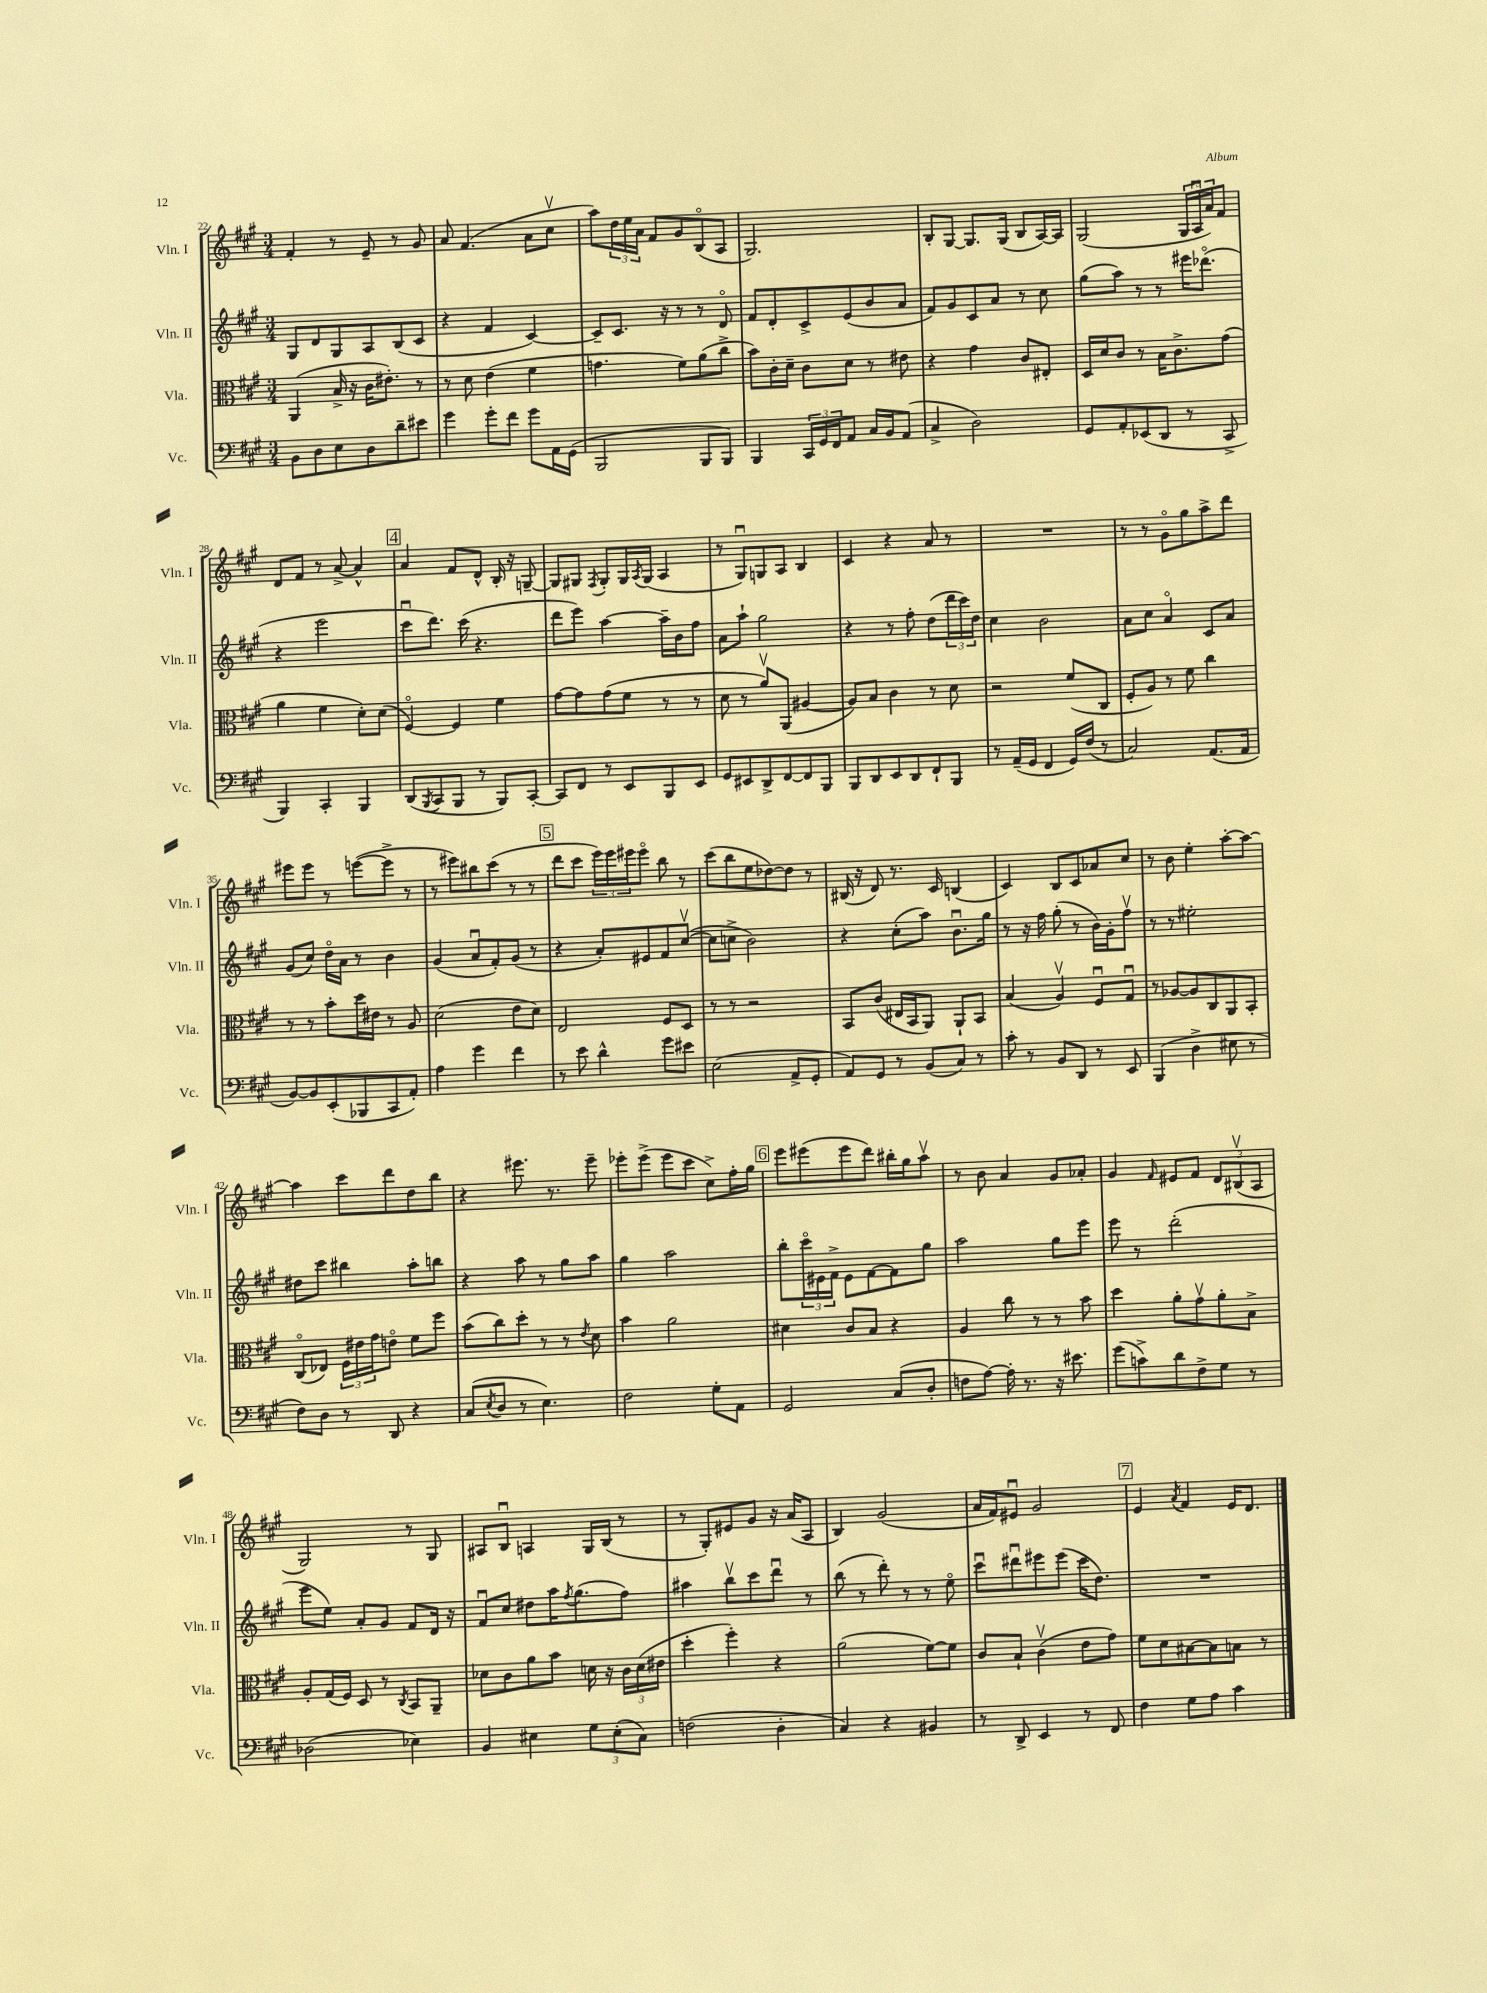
<<
\new StaffGroup <<
\new Staff = "s0" \with { instrumentName = "Vln. I" shortInstrumentName = "Vln. I" } {
    \clef treble \key a \major \numericTimeSignature \time 3/4
    fis'4-. r8 e'8-- r8 gis'8 |
    a'8 fis'4.( a'8 cis''8\upbow |
    a''8) \tuplet 3/2 { d''16 e''16 a'16 } fis'8 gis'8 b8\flageolet( a8 |
    gis2.) |
    b8-. gis8~ gis8. gis16( b8 a16~) a16 |
    gis2( \tuplet 3/2 { gis16 a16\downbow a'16) } fis'8 |
    d'8 fis'8 r8 a'8~-> a'4-^ |
    \mark \markup { \box "4" } a'4 fis'8 d'8-^ b16-. r16 g8~-- |
    g8 gis8 \acciaccatura { fis8 } gis8-. gis16 \acciaccatura { a8 } gis16( a4 |
    r8 gis8\downbow) g8 a8 b4 |
    cis'4 r4 a'8 r8 |
    R2. |
    r8 r8 gis'8\flageolet gis''8 a''8-> d'''8 |
    eis'''8 eis'''8 r8 e'''8~( e'''8-> r8 |
    r8 eis'''8) bis''8 cis'''8( r8 r8 |
    \mark \markup { \box "5" } d'''8 cis'''8 \tuplet 3/2 { e'''16) e'''16 eis'''16 } eis'''8\flageolet b''8 r8 |
    cis'''8( b''8 e''8 des''8~) des''8 r8 |
    bis16( r16 d'8) r8. cis'16 b4( |
    cis'4) b8 cis'8 aes'8 cis''8 |
    r8 b'8 e''4-. a''8~-. a''8~ |
    a''4 cis'''8 d'''8 d''8 b''8 |
    r4 eis'''8. r8. eis'''8-- |
    ees'''8-. ees'''8->( ees'''8 cis'''8 cis''8->) fis''16-. gis''16 |
    \mark \markup { \box "6" } e'''8 eis'''8( eis'''8 d'''8) bis''16-. gis''16 a''8\upbow |
    r8 b'8 a'4 gis'8 aes'8-. |
    gis'4 \grace { fis'16 } eis'8 fis'8 \tuplet 3/2 { d'8 bis8\upbow( a8 } |
    gis2) r8 gis8 |
    ais8 b8\downbow a4 gis16 b16( r8 |
    r8 gis8-.) eis'8 gis'8 r16 a'16( a8 |
    b4) gis'2( |
    a'16 fis'16) eis'8\downbow gis'2 |
    \mark \markup { \box "7" } e'4 \acciaccatura { a'8 } fis'4 e'16 d'8. \bar "|." |
}
\new Staff = "s1" \with { instrumentName = "Vln. II" shortInstrumentName = "Vln. II" } {
    \clef treble \key a \major \numericTimeSignature \time 3/4
    gis8 d'8 gis8 a8 b8( cis'8 |
    r4 fis'4 cis'4~) |
    cis'8-- cis'8. r16 r8 r8 d'8\flageolet |
    fis'8 d'8-. cis'8-> e'8( b'8 a'8 |
    fis'8) gis'8 cis'8 a'8 r8 cis''8 |
    gis''8( a''8) r8 r8 eis'''16 des'''8.\flageolet( |
    r4 e'''2 |
    \mark \markup { \box "4" } cis'''8\downbow d'''8.) cis'''16( r4. |
    d'''8 e'''8) a''4~ a''16-- b'16 fis''8 |
    a'8 a''8-! gis''2 |
    r4 r8 fis''8-. d''8( \tuplet 3/2 { d'''16 cis'''16) d''16 } |
    cis''4 b'2 |
    a'8 cis''8 a'4\flageolet cis'8 a'8 |
    gis'8( cis''8) d''16\flageolet a'16 r8 b'4 |
    gis'4( a'8\downbow fis'8-.) gis'8( r8 |
    \mark \markup { \box "5" } r4 a'8-.) eis'8 fis'8 cis''8~\upbow( |
    cis''8 c''8-> b'2) |
    r4 cis''8-.( a''8) b'8.\downbow gis''16 |
    r8 r16 fis''16 gis''8-.( r8 b'16) gis'16-. fis''8\upbow |
    r8 r8 eis''2-. |
    dis''8 cis'''8 bis''4 a''8-. b''8 |
    r4 a''8 r8 gis''8 a''8 |
    gis''4 a''2 |
    \mark \markup { \box "6" } b''8-. \tuplet 3/2 { cis'''16\flageolet eis'16 fis'16-> } eis'8 fis'8~ fis'8 gis''8 |
    a''2 gis''8 e'''8 |
    e'''8 r8 d'''2-.( |
    e'''8 e''8) a'8-. gis'8 fis'8 d'16 r16 |
    fis'8\downbow cis''8 dis''8 a''16 \acciaccatura { fis''8 } gis''8.( fis''8) |
    ais''4 b''8\upbow cis'''8 d'''8\downbow r8 |
    b''8( r8 d'''8-.) r8 r8 e''8\flageolet |
    cis'''8\downbow dis'''8\downbow eis'''8 eis'''8( cis'''16 d''8.) |
    \mark \markup { \box "7" } R2. \bar "|." |
}
\new Staff = "s2" \with { instrumentName = "Vla." shortInstrumentName = "Vla." } {
    \clef alto \key a \major \numericTimeSignature \time 3/4
    a,4( b16-> r16 cis'16 eis'8.-.) r8 |
    r8 d'8 e'4( fis'4 |
    g'4. fis'8) a'8( cis''8-> |
    b'8) cis'16-. d'16-- cis'8 d'8 r8 eis'8 |
    r4 gis'4 cis'8 eis8-. |
    d16 d'16 cis'8 r8 b16 cis'8.-> gis'8( |
    a'4 fis'4 d'8-.) d'8( |
    \mark \markup { \box "4" } fis4~\flageolet) fis4 fis'4 |
    gis'8~ gis'8 gis'8( fis'8 r8 r8 |
    d'8 r8 a'8\upbow) a,8( ais4~ |
    ais8) b8 cis'4 r8 d'8 |
    r2 fis'8( cis8 |
    fis8-. a8) r8 fis'8 cis''4 |
    r8 r8 b'8-. d''16 eis'16 r8 a8 |
    d'2( e'8 d'8) |
    \mark \markup { \box "5" } e2 fis8 d8 |
    r8 r8 r2 |
    b,8 cis'8( eis16 b,16 a,8) a,8-! b,8 |
    b4( a4\upbow) fis8\downbow gis8\downbow |
    r8 aes8~ aes8 cis8 a,8 b,8-. |
    cis8\flageolet( ees8) \tuplet 3/2 { fis16 eis'16 gis'16 } e'8\flageolet fis'8 fis''8 |
    b'8( cis''8) d''8-. r8 r8 \acciaccatura { e'8 } d'8 |
    b'4 a'2 |
    \mark \markup { \box "6" } dis'4 cis'8 b8 r4 |
    a4 cis''8 r8 r8 b'8 |
    d''4 a'8-. gis'8\upbow a'8-. b8-> |
    a8-. gis16( fis16) d8 r8 \acciaccatura { cis8 } b,8 a,8-- |
    des'8 cis'8 a'8 b'8 d'16 r16 \tuplet 3/2 { cis'16 d'16( eis'16 } |
    d''4-. fis''4-.) r4 |
    a'2( fis'8~) fis'8 |
    cis'8 b8-! cis'4\upbow( e'8 gis'8) |
    \mark \markup { \box "7" } fis'8 d'8 bis8~ bis8 b8 r8 \bar "|." |
}
\new Staff = "s3" \with { instrumentName = "Vc." shortInstrumentName = "Vc." } {
    \clef bass \key a \major \numericTimeSignature \time 3/4
    b,8 d8 e8 d8 d'8-- eis'8 |
    gis'4 gis'8-. fis'8 gis'8 a,16 gis,16( |
    b,,2 b,,8 b,,8) |
    b,,4 \tuplet 3/2 { cis,16 gis,16 fis,16 } a,8 cis16 b,16 a,8( |
    cis4-> d2) |
    gis,8 a,8-. ees,8( d,8 r8 cis,8-> |
    b,,4) cis,4-. b,,4 |
    \mark \markup { \box "4" } d,8( \acciaccatura { b,,8 } cis,8 b,,8 r8 b,,8) cis,8~-. |
    cis,8 fis,8 r8 e,8 b,,8 e,8 |
    gis,8 eis,8 d,8-> fis,8~ fis,8 b,,8 |
    b,,8 d,8 e,8 d,8 fis,8-! b,,8 |
    r8 a,16--( gis,16 fis,4 gis,16) fis16( r8 |
    cis2) a,8.( a,16 |
    b,8~) b,8 e,8-.( bes,,8 cis,8 a,8-.) |
    a4 gis'4 fis'4 |
    \mark \markup { \box "5" } r8 e'8 d'4-^ gis'8 eis'8 |
    e2( a,8-> gis,8-. |
    a,8) gis,8 r8 b,8( cis8) r8 |
    cis'8-. r8 b,8 d,8 r8 e,8 |
    b,,4( d4-> eis8 r8 |
    fis8) d8 r8 d,8 r4 |
    cis8( \acciaccatura { e8 } d8 r8 e4.) |
    fis2 gis8-. a,8 |
    \mark \markup { \box "6" } gis,2 cis8( d8-. |
    f8 a8~) a16-. r8. r16 eis'8. |
    gis'8( c'8->) d'8 fis8-> gis8 r8 |
    des2( ees4) |
    b,4 eis4 \tuplet 3/2 { gis8 eis8-.( cis8) } |
    f2( d4-. |
    cis4) r4 bis,4 |
    r8 d,8-> e,4 r8 fis,8 |
    \mark \markup { \box "7" } fis4 gis8 a8 cis'4 \bar "|." |
}
>>
>>
\layout { \context { \Score currentBarNumber = #22 } }
